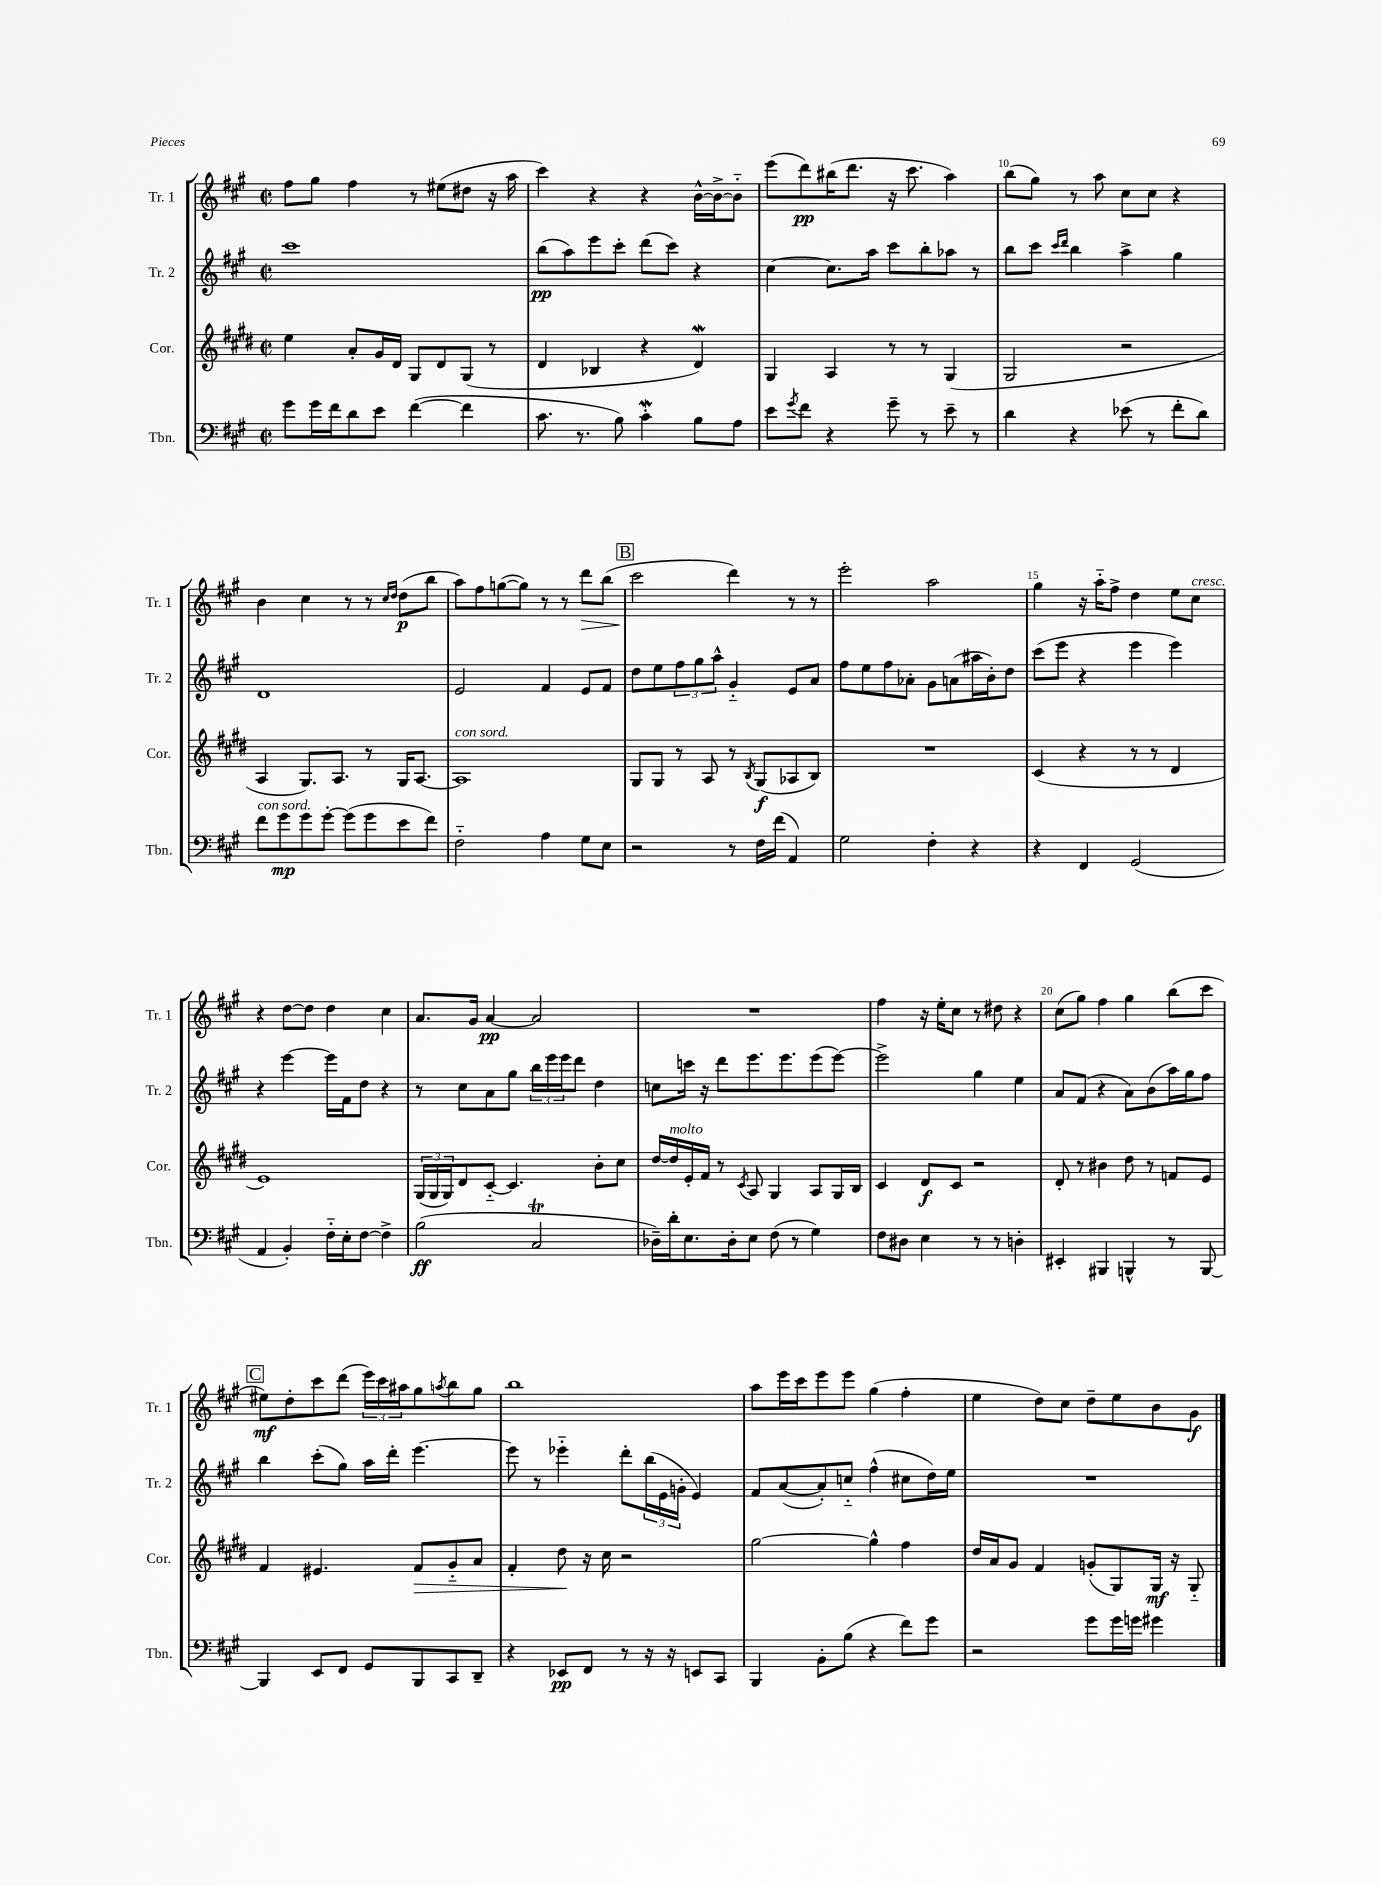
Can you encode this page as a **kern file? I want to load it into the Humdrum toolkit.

**kern	**dynam	**kern	**dynam	**kern	**dynam	**kern	**dynam
*part4	*part4	*part3	*part3	*part2	*part2	*part1	*part1
*staff4	*staff4	*staff3	*staff3	*staff2	*staff2	*staff1	*staff1
*I"Tbn.	*	*I"Cor.	*	*I"Tr. 2	*	*I"Tr. 1	*
*I'Tbn.	*	*I'Cor.	*	*I'Tr. 2	*	*I'Tr. 1	*
*clefF4	*	*clefG2	*	*clefG2	*	*clefG2	*
*k[f#c#g#]	*	*k[f#c#g#d#]	*	*k[f#c#g#]	*	*k[f#c#g#]	*
*M2/2	*	*M2/2	*	*M2/2	*	*M2/2	*
*met(c|)	*	*met(c|)	*	*met(c|)	*	*met(c|)	*
=7	=7	=7	=7	=7	=7	=7	=7
8g#\L	.	4ee\	.	1ccc#	.	8ff#\L	.
16g#\L	.	.	.	.	.	8gg#\J	.
16f#\J	.	.	.	.	.	.	.
8d\	.	8a'/L	.	.	.	4ff#\	.
8e\J	.	16g#/L	.	.	.	.	.
.	.	16d#/JJ	.	.	.	.	.
([4f#\	.	8G#/L	.	.	.	8r	.
.	.	8d#/	.	.	.	(8ee#X\L	.
4f#\]	.	(8G#/J	.	.	.	8dd#X\J	.
.	.	8r	.	.	.	16r	.
.	.	.	.	.	.	16aa\	.
=8	=8	=8	=8	=8	=8	=8	=8
8.c#\	.	4d#/	.	(8bb\L	pp	4ccc#\)	.
.	.	.	.	8aa\)	.	.	.
8.r	.	.	.	.	.	.	.
.	.	4B-X/	.	8eee\	.	4r	.
8B\)	.	.	.	8ccc#'\J	.	.	.
4c#W'\	.	4r	.	(8ddd\L	.	4r	.
.	.	.	.	8ccc#\J)	.	.	.
8B\L	.	4d#W/)	.	4r	.	[16b^^\LL	.
.	.	.	.	.	.	16b^\J_	.
8A\J	.	.	.	.	.	8b\J]	.
=9	=9	=9	=9	=9	=9	=9	=9
8e\L	.	4G#/	.	[4cc#\	.	(8eee\L	.
8qg#/	.	.	.	.	.	.	.
8f#\J	.	.	.	.	.	8ddd\)	pp
4r	.	4A/	.	8.cc#\L]	.	(16bb#X\K	.
.	.	.	.	.	.	8.ddd\J	.
.	.	.	.	16aa\Jk	.	.	.
8g#~\	.	8r	.	8ccc#\L	.	16r	.
.	.	.	.	.	.	8.ccc#\	.
8r	.	8r	.	8bb'\	.	.	.
8e~\	.	(4G#/	.	8aa-X\J	.	4aa\)	.
8r	.	.	.	8r	.	.	.
=10	=10	=10	=10	=10	=10	=10	=10
4d\	.	2G#/	.	8bb\L	.	(8bb\L	.
.	.	.	.	8ccc#\J	.	8gg#\J)	.
.	.	.	.	16qqccc#/LL	.	.	.
.	.	.	.	16qqddd/JJ	.	.	.
4r	.	.	.	4bb\	.	8r	.
.	.	.	.	.	.	8aa\	.
(8e-X\	.	2r	.	4aa^\	.	8cc#\L	.
8r	.	.	.	.	.	8cc#\J	.
8f#'\L	.	.	.	4gg#\	.	4r	.
8d\J)	.	.	.	.	.	.	.
!!LO:LB:g=z
=11	=11	=11	=11	=11	=11	=11	=11
!LO:TX:a:i:t=con sord.	!	!	!	!	!	!	!
8f#\L	.	4A/	.	1d	.	4b\	.
8g#\	mp	.	.	.	.	.	.
8g#\	.	8.G#/L)	.	.	.	4cc#\	.
[8g#'\J	.	.	.	.	.	.	.
.	.	8.A/J	.	.	.	.	.
(8g#\L]	.	.	.	.	.	8r	.
8g#\	.	8r	.	.	.	8r	.
.	.	.	.	.	.	16qqcc#/LL	.
.	.	.	.	.	.	16qqdd/JJ	.
8e\	.	16G#/KL	.	.	.	(8dd\L	p
.	.	[8.A/J	.	.	.	.	.
8f#\J)	.	.	.	.	.	8bb\J	.
=12	=12	=12	=12	=12	=12	=12	=12
!	!	!LO:TX:a:i:t=con sord.	!	!	!	!	!
2F#\	.	1A]	.	2e/	.	8aa\L)	.
.	.	.	.	.	.	8ff#\	.
.	.	.	.	.	.	([8ggn\	.
.	.	.	.	.	.	8gg\J])	.
4A\	.	.	.	4f#/	.	8r	.
.	.	.	.	.	.	8r	.
!	!	!	!	!	!	!	!LO:HP:b
8G#\L	.	.	.	8e/L	.	8ddd\L	>
8E\J	.	.	.	8f#/J	.	(8bb\J	.
!!LO:REH:place=s1:t=B
=13	=13	=13	=13	=13	=13	=13	=13
2r	.	8G#/L	.	8dd\L	.	2ccc#\	.
.	.	8G#/J	.	8ee\	.	.	.
.	.	8r	.	12ff#\	.	.	.
.	.	.	.	12gg#\	.	.	.
.	.	8A/	.	.	.	.	.
.	.	.	.	12aa^^\J	.	.	.
8r	.	8r	.	4g#/	.	4ddd\)	]
.	.	8qB/	.	.	.	.	.
16F#\LL	.	(8G#/L	f	.	.	.	.
(16f#\JJ	.	.	.	.	.	.	.
4AA/)	.	8A-X/	.	8e/L	.	8r	.
.	.	8B/J)	.	8a/J	.	8r	.
=14	=14	=14	=14	=14	=14	=14	=14
2G#\	.	1r	.	8ff#\L	.	2eee'\	.
.	.	.	.	8ee\	.	.	.
.	.	.	.	8ff#\	.	.	.
.	.	.	.	8a-X'\J	.	.	.
4F#'\	.	.	.	8g#\L	.	2aa\	.
.	.	.	.	(8an\	.	.	.
4r	.	.	.	16aa#X\L	.	.	.
.	.	.	.	16b'\J)	.	.	.
.	.	.	.	8dd\J	.	.	.
=15	=15	=15	=15	=15	=15	=15	=15
4r	.	(4c#/	.	(8ccc#\L	.	4gg#\	.
.	.	.	.	8eee\J	.	.	.
4FF#/	.	4r	.	4r	.	16r	.
.	.	.	.	.	.	16aa\KL	.
.	.	.	.	.	.	8ff#^\J	.
(2GG#/	.	8r	.	4eee\	.	4dd\	.
.	.	8r	.	.	.	.	.
.	.	4d#/	.	4eee\)	.	8ee\L	.
!	!	!	!	!	!	!LO:TX:a:i:t=cresc.	!
.	.	.	.	.	.	8cc#\J	.
!!LO:LB:g=z
=16	=16	=16	=16	=16	=16	=16	=16
4AA/	.	1e)	.	4r	.	4r	.
4BB'/)	.	.	.	[4eee\	.	[8dd\L	.
.	.	.	.	.	.	8dd\J]	.
16F#\LL	.	.	.	16eee\LL]	.	4dd\	.
16E'\J	.	.	.	16f#\J	.	.	.
[8F#\J	.	.	.	8dd\J	.	.	.
4F#^\]	.	.	.	4r	.	4cc#\	.
=17	=17	=17	=17	=17	=17	=17	=17
(2B\	ff	(24G#/LL	.	8r	.	8.a/L	.
.	.	24G#/	.	.	.	.	.
.	.	24G#/J)	.	.	.	.	.
.	.	8d#/	.	8cc#\L	.	.	.
.	.	.	.	.	.	16g#/Jk	.
.	.	[8c#/J	.	8a\	.	[4a/	pp
.	.	4.c#/]	.	8gg#\J	.	.	.
2C#t/	.	.	.	24bb\LL	.	2a/]	.
.	.	.	.	24eee\	.	.	.
.	.	.	.	24eee\J	.	.	.
.	.	.	.	8ddd\J	.	.	.
.	.	8b'\L	.	4dd\	.	.	.
.	.	8cc#\J	.	.	.	.	.
=18	=18	=18	=18	=18	=18	=18	=18
16D-X~\LL)	.	[16dd#/LL	.	8ccn\L	.	1r	.
!	!	!LO:TX:a:i:t=molto	!	!	!	!	!
16d'\J	.	16dd#/]	.	.	.	.	.
8.E\	.	16e'/	.	16cccn\Jk	.	.	.
.	.	16f#/JJ	.	16r	.	.	.
.	.	8r	.	8ddd\L	.	.	.
16D-'\k	.	.	.	.	.	.	.
.	.	8qc#/	.	.	.	.	.
8E\J	.	8A/	.	8.eee\	.	.	.
(8F#\	.	4G#/	.	.	.	.	.
.	.	.	.	8.eee\	.	.	.
8r	.	.	.	.	.	.	.
4G#\)	.	8A/L	.	(8eee\	.	.	.
.	.	16G#/L	.	[8eee\J)	.	.	.
.	.	16B/JJ	.	.	.	.	.
=19	=19	=19	=19	=19	=19	=19	=19
8F#\L	.	4c#/	.	2eee^\]	.	4ff#\	.
8D#X\J	.	.	.	.	.	.	.
4E\	.	8d#/L	f	.	.	16r	.
.	.	.	.	.	.	16ee'\KL	.
.	.	8c#/J	.	.	.	8cc#\J	.
8r	.	2r	.	4gg#\	.	8r	.
8r	.	.	.	.	.	8dd#X\	.
4Dn'\	.	.	.	4ee\	.	4r	.
=20	=20	=20	=20	=20	=20	=20	=20
4EE#X'/	.	8d#'/	.	8a/L	.	(8cc#\L	.
.	.	8r	.	(8f#/J	.	8gg#\J)	.
4BBB#X/	.	4b#X\	.	4r	.	4ff#\	.
4BBBn^^/	.	8dd#\	.	8a\L)	.	4gg#\	.
.	.	8r	.	(8b\	.	.	.
8r	.	8fn/L	.	16aa\L)	.	(8bb\L	.
.	.	.	.	16gg#\J	.	.	.
[8BBB/	.	8e/J	.	8ff#\J	.	8ccc#\J	.
!!LO:LB:g=z
!!LO:REH:place=s1:t=C
=21	=21	=21	=21	=21	=21	=21	=21
4BBB/]	.	4f#/	.	4bb\	.	8ee#X\L)	mf
.	.	.	.	.	.	8dd'\	.
8EE/L	.	4.e#X/	.	(8ccc#'\L	.	8ccc#\	.
8FF#/J	.	.	.	8gg#\J)	.	(8ddd\J	.
8GG#/L	.	.	.	16aa\LL	.	24eee\LL)	.
.	.	.	.	.	.	24ccc#\	.
.	.	.	.	16ddd'\JJ	.	.	.
.	.	.	.	.	.	24aa#X\J	.
!	!	!	!LO:HP:b	!	!	!	!
8BBB/	.	8f#/L	>	[4.eee\	.	8gg#\	.
.	.	.	.	.	.	8qaan/	.
8CC#/	.	8g#/	.	.	.	8bb\	.
8DD~/J	.	8a/J	.	.	.	8gg#\J	.
=22	=22	=22	=22	=22	=22	=22	=22
4r	.	4f#'/	.	8eee\]	.	1bb	.
.	.	.	.	8r	.	.	.
8EE-X/L	pp	8dd#\	.	4eee-X\	.	.	.
8FF#/J	.	16r	]	.	.	.	.
.	.	16cc#\	.	.	.	.	.
8r	.	2r	.	8ddd'\L	.	.	.
16r	.	.	.	(24bb\L	.	.	.
.	.	.	.	24e\	.	.	.
16r	.	.	.	.	.	.	.
.	.	.	.	24gn'\JJ	.	.	.
8EEn/L	.	.	.	4e/)	.	.	.
8CC#/J	.	.	.	.	.	.	.
=23	=23	=23	=23	=23	=23	=23	=23
4BBB/	.	[2gg#\	.	8f#/L	.	8aa\L	.
.	.	.	.	([8a/	.	16eee\L	.
.	.	.	.	.	.	16ccc#\J	.
8BB'\L	.	.	.	8a'/])	.	8eee\	.
(8B\J	.	.	.	8ccn/J	.	8eee\J	.
4r	.	4gg#^^\]	.	(4ff#^^\	.	(4gg#\	.
8f#\L)	.	4ff#\	.	8cc#X\L	.	4ff#'\	.
8g#\J	.	.	.	16dd\L)	.	.	.
.	.	.	.	16ee\JJ	.	.	.
=24	=24	=24	=24	=24	=24	=24	=24
2r	.	16dd#/LL	.	1r	.	4ee\	.
.	.	16a/J	.	.	.	.	.
.	.	8g#/J	.	.	.	.	.
.	.	4f#/	.	.	.	8dd\L)	.
.	.	.	.	.	.	8cc#\J	.
8g#\L	.	(8gn'/L	.	.	.	8dd~\L	.
16g#\L	.	8G#/)	.	.	.	8ee\	.
16gn\JJ	.	.	.	.	.	.	.
4g#X\	.	16G#/Jk	mf	.	.	8b\	.
.	.	16r	.	.	.	.	.
.	.	8G#/	.	.	.	8g#\J	f
==	==	==	==	==	==	==	==
*-	*-	*-	*-	*-	*-	*-	*-
